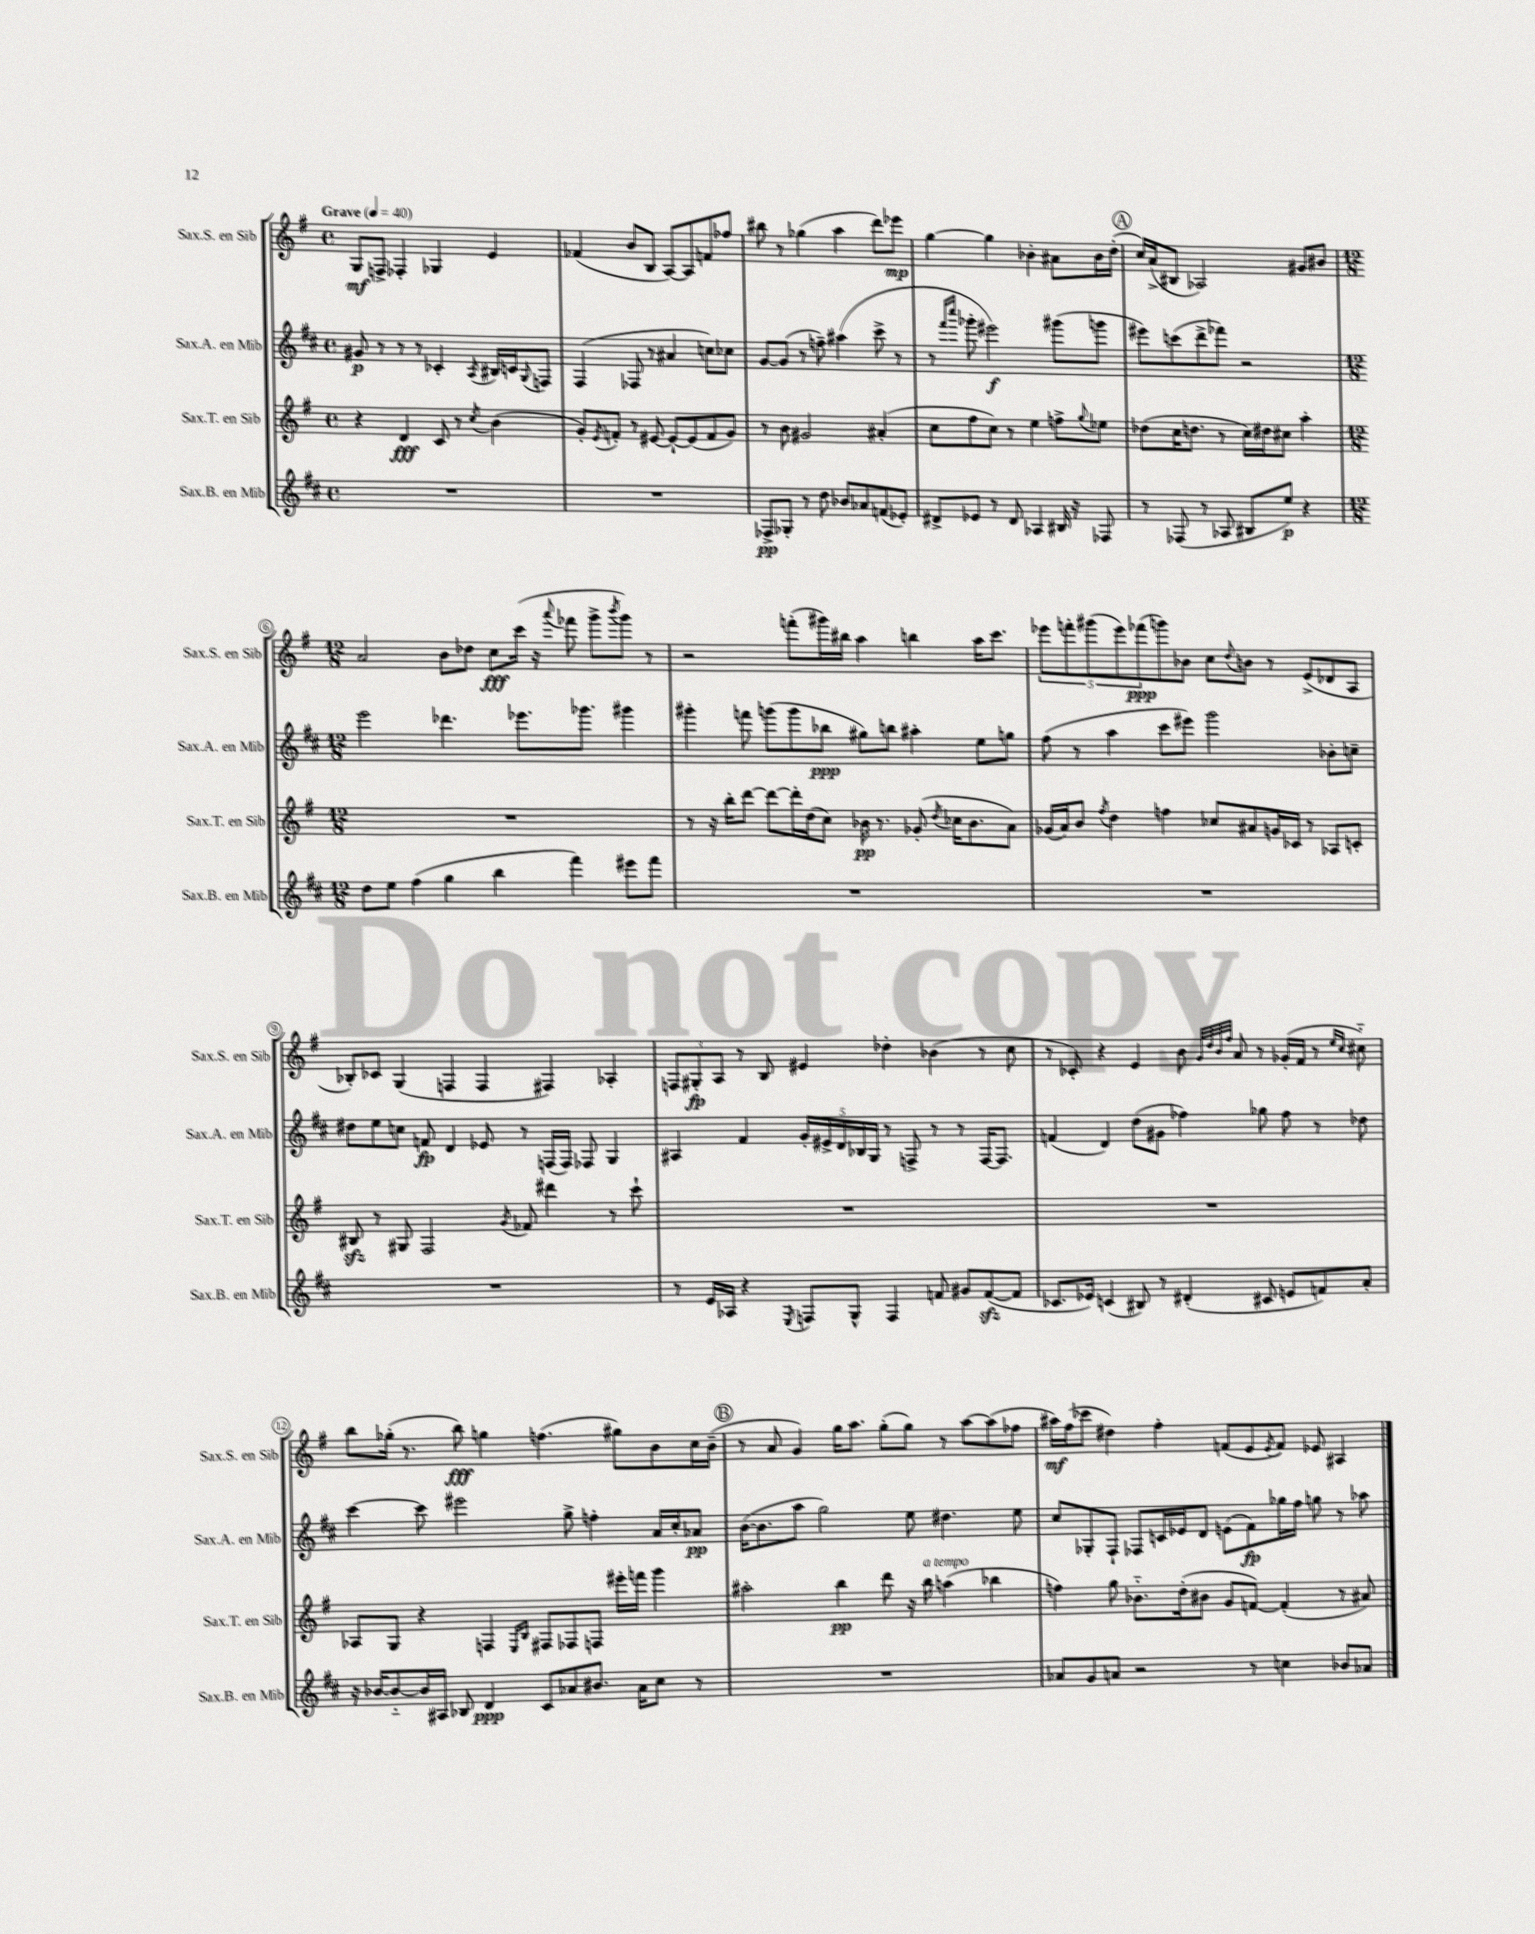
<<
\new StaffGroup <<
\new Staff = "s0" \with { instrumentName = "Sax.S. en Sib" shortInstrumentName = "Sax.S. en Sib" } {
    \clef treble \key g \major \defaultTimeSignature \time 4/4 \tempo "Grave" 4 = 40
    g8\mf f8-> fes4-. ges4 e'4 |
    fes'4( b'8 b8 a8~) a8 f'8 fes''8 |
    bis''8 r8 ges''4( a''4 d'''8) ees'''8\mp |
    g''4~ g''4 bes'4-. ais'8 bes'16 d''16-.( |
    \mark \markup { \circle "A" } c''16) a'16->( bis8 aes2) gis'8 bis'8 |
    \numericTimeSignature \time 12/8 a'2 b'8 des''8 c''8\fff c'''16( r16 \appoggiatura { a'''8 } fes'''8 g'''8-> \acciaccatura { b'''8 } g'''8) r8 |
    r2 f'''8-.( gis'''16) bis''16 a''4 b''4 a''16 c'''8. |
    \tuplet 5/4 { ees'''8 f'''8-. gis'''8( ees'''8) fes'''8\ppp( } g'''8) bes'8 c''8 \appoggiatura { d''8 } b'8 r8 e'8->( des'8 a8 |
    bes8-.) ces'8 g4( f4 f4 fis4) aes4-. |
    \tuplet 3/2 { f8 gis8-.\fp a8 } r8 b8 eis'4 des''4-. bes'4( r8 c''8 |
    r8 ces'8-.) r4 e'4 b'8 \grace { g'32 d''32 b'32 fis''32 } a'8 r8 ges'16-.( fis'16 r8 \grace { e''16 c''16 } cis''8-_) |
    b''8 ges''16-.( r8. b''8\fff) g''4 f''4.( gis''8) b'8 c''16 b'16--( |
    \mark \markup { \circle "B" } r8 a'8 g'4) g''16 a''8. g''8-.( g''8) r8 a''8~ a''8( fes''8 |
    ais''16\mf) fis''16( ces'''8 dis''4) fis''4-. f'8( e'8 \acciaccatura { e'8 } f'8) ees'8 ais4 \bar "|." |
}
\new Staff = "s1" \with { instrumentName = "Sax.A. en Mib" shortInstrumentName = "Sax.A. en Mib" } {
    \clef treble \key d \major \defaultTimeSignature \time 4/4
    gis'8\p r8 r8 r8 ces'4-. \acciaccatura { a8 } bis16 c'16 \appoggiatura { g8 } f8 |
    fis4( fes8 r8 ais'4 c''8) ces''8 |
    g'8~ g'8( r8 f''8--) ais''4( cis'''8-> r8 |
    r8 \grace { fis'''16 cis''''16 } ges'''8-. eis'''2\f) gis'''8( g'''8 |
    \mark \markup { \circle "A" } eis'''8) c'''8( d'''8-> fes'''8) r2 |
    \numericTimeSignature \time 12/8 e'''2 des'''4. ees'''8. ges'''8. gis'''4 |
    gis'''4-. f'''8 g'''8( g'''8 bes''8\ppp gis''8) b''8 ais''4-. e''8 g''8 |
    fis''8( r8 a''4 cis'''8 eis'''8) g'''2 bes'8-. c''8-- |
    dis''8 e''8 c''8 f'8\fp d'4 ees'8 r8 f16( f16) fes8 g4 |
    ais4 fis'4 \tuplet 5/4 { g'16-. eis'16-> d'16 bes16 g16 } r8 f8-> r8 r8 f16~ f8. |
    f'4( d'4) d''8( gis'8 fes''4) ges''8 fes''8 r8 des''8 |
    cis'''4~ cis'''8 eis'''2 g''8-> f''4-. a'16 cis''16-. aes'8\pp |
    \mark \markup { \circle "B" } b'16~( b'8. a''8 g''2) e''8 dis''4. e''8 |
    cis''8 ges8-. fis8-! fes8 c'16 ees'16 d'8 e'8( fis'8\fp) ges''16 fis''16 g''8 r8 aes''8 \bar "|." |
}
\new Staff = "s2" \with { instrumentName = "Sax.T. en Sib" shortInstrumentName = "Sax.T. en Sib" } {
    \clef treble \key g \major \defaultTimeSignature \time 4/4
    r4 d'4\fff c'8 r8 \acciaccatura { c''8 } b'4( |
    g'8-.) \acciaccatura { e'8 } f'8-. r8 eis'8~ eis'8~-! eis'8( f'8 g'8) |
    r8 b'8 gis'2 ais'4-.( |
    c''8 fis''8 c''8) r8 e''4 f''8-> \appoggiatura { g''8 } ees''8 |
    \mark \markup { \circle "A" } des''8( c''16 d''8. r8 c''16) dis''16 cis''8 a''4-. |
    \numericTimeSignature \time 12/8 R1. |
    r8 r16 b''16-. d'''8~ d'''8~ d'''16-. d''16( c''8) bes'16\pp r8. ges'8-.( \acciaccatura { d''8 } ces''16 bes'8. a'8) |
    ges'16( a'16) b'8 \acciaccatura { fis''8 } d''4 f''4 ces''8 ais'8 g'16 ces'16 r8 aes8 c'8-. |
    bis8\sfz r8 gis8 fis2 \acciaccatura { g'8 } fes'8 dis'''4 r8 c'''8-! |
    R1. |
    R1. |
    aes8 g8 r4 f4 \grace { e16 b16 } fis8 fes8 f8 eis'''16-. f'''16 g'''4 |
    \mark \markup { \circle "B" } ais''2-. b''4\pp d'''8 r16 b''16^\markup { \italic "a tempo" } a''4( bes''4 |
    f''4) g''8 bes'8.-_ d''16-.( bis'8 g'8 f'8~) f'4-.( r8 ais'8) \bar "|." |
}
\new Staff = "s3" \with { instrumentName = "Sax.B. en Mib" shortInstrumentName = "Sax.B. en Mib" } {
    \clef treble \key d \major \defaultTimeSignature \time 4/4
    R1 |
    R1 |
    fes8->\pp ges8-. r8 d''8 bes'8 aes'8 f'8( ees'8-.) |
    dis'8-> ees'8 r8 dis'8 aes4 bis16 r16 fes8 |
    \mark \markup { \circle "A" } r8 fes8( r8 aes8 bis8 e''8\p) r4 |
    \numericTimeSignature \time 12/8 d''8 e''8 fis''4( g''4 b''4 fis'''4) eis'''8 fis'''8 |
    R1. |
    R1. |
    R1. |
    r8 e'16 aes16 r4 \acciaccatura { e8 } f8 g8-^ f4 f'8 gis'8 f'8~\sfz( f'8 |
    ces'8. ees'16) c'4( bis8) r8 dis'4-.( cis'8 e'8 f'8) a'8-. |
    r16 bes'16~ bes'8~-_ bes'16 ais16 bes8 d'4\ppp cis'8 aes'8 bis'8. aes'16 cis''8 r8 |
    \mark \markup { \circle "B" } R1. |
    aes'8 g'8 a'8 r2 r8 c''4 bes'8 aes'8 \bar "|." |
}
>>
>>
\layout { \context { \Score \override BarNumber.stencil = #(make-stencil-circler 0.1 0.3 ly:text-interface::print) } }
